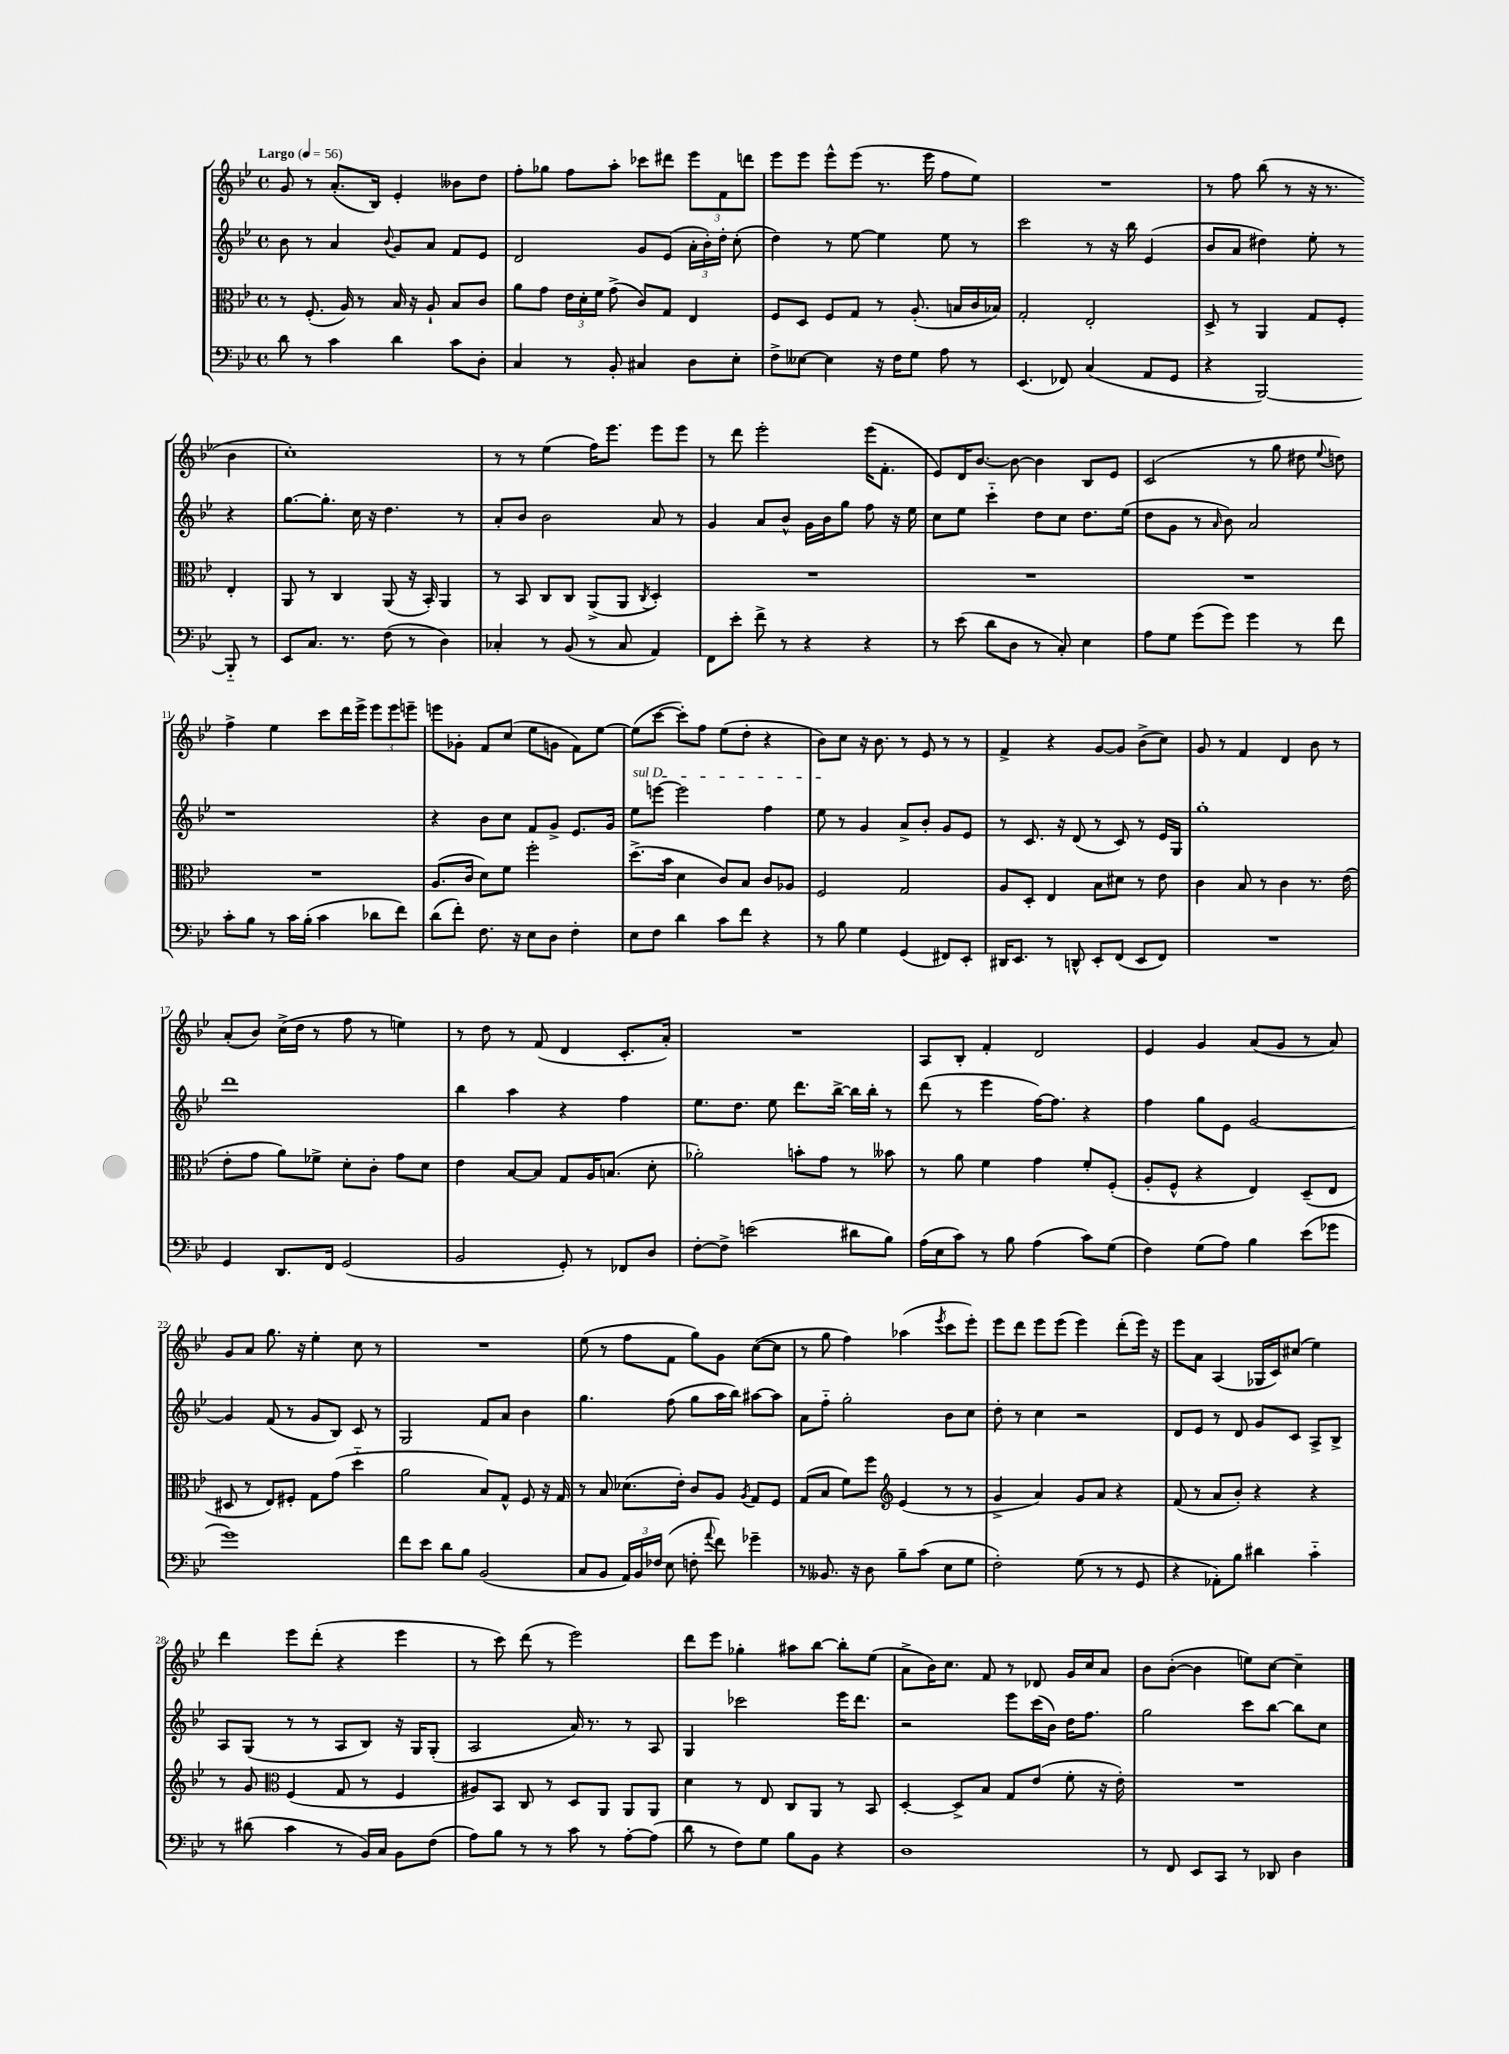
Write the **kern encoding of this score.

**kern	**kern	**kern	**kern
*part4	*part3	*part2	*part1
*staff4	*staff3	*staff2	*staff1
*clefF4	*clefC3	*clefG2	*clefG2
*k[b-e-]	*k[b-e-]	*k[b-e-]	*k[b-e-]
*M4/4	*M4/4	*M4/4	*M4/4
*met(c)	*met(c)	*met(c)	*met(c)
*MM56	*MM56	*MM56	*MM56
=1	=1	=1	=1
!	!	!	!LO:TX:a:B:t=Largo
8d\	8r	8b-\	8g/
8r	(8.F'/	8r	8r
4c\	.	4a/	(8.a'/L
.	16A/)	.	.
.	8r	.	.
.	.	.	16B-/Jk)
.	.	8qqb-/	.
4d\	16B-/	8g/L	4e-'/
.	16r	.	.
.	8A`/	8a/J	.
8c\L	8B-/L	8f/L	8b--X\L
8D'\J	8c/J	8e-/J	8dd\J
=2	=2	=2	=2
4C/	8a\L	2d/	8ff'\L
.	8g\J	.	8gg-X\J
8r	24e-\LL	.	8ff\L
.	24d'\	.	.
.	24f\JJ	.	.
8BB-'/	(8g^\	.	8aa'\J
4C#X/	8c/L)	8g/L	8ccc-X\L
.	8G/J	(8e-/J	8ddd#X\J
8D\L	4E-/	24a'\LL	12eee-\L
.	.	24b-'\)	.
.	.	24dd'\JJ	12f\
8E-'\J	.	(8cc'\	.
.	.	.	12dddn\J
=3	=3	=3	=3
8F^\L	8F/L	4dd\)	8eee-\L
[8E--X\J	8D/J	.	8eee-\J
4E--\]	8F/L	8r	8eee-^^\L
.	8G/J	[8ee-\	(8eee-\J
16r	8r	4ee-\]	8.r
16F\KL	.	.	.
8G\J	(8.A'/	.	.
.	.	.	16eee-\
8A\	.	8ee-\	8ff\L
.	16Bn/LL	.	.
8r	16c/	8r	8ee-\J)
.	16B-X/JJ)	.	.
=4	=4	=4	=4
(4.EE-/	2G'/	2ccc\	1r
8FF-X/)	.	.	.
(4C/	2E-'/	8r	.
.	.	16r	.
.	.	16bb-\	.
8AA/L	.	(4e-/	.
8GG/J	.	.	.
=5	=5	=5	=5
4r	8D^/	8b-/L	8r
.	8r	8a/J	8ff\
[2BBB-/)	4AA/	4dd#X\)	(8bb-\
.	.	.	8r
.	8G/L	8ee-'\	16r
.	.	.	8.r
.	8F'/J	8r	.
8BBB-/]	4E-'/	4r	4b-\
8r	.	.	.
!!LO:LB:g=z
=6	=6	=6	=6
8EE-/L	8AA/	[8.gg\L	1cc')
8.C/J	8r	.	.
.	.	8.gg'\J]	.
.	4C/	.	.
8.r	.	.	.
.	.	16cc\	.
.	.	16r	.
(8F\	(8AA/	4.dd\	.
8r	16r	.	.
.	16BB-'/)	.	.
4D\)	4AA/	.	.
.	.	8r	.
=7	=7	=7	=7
4C-X'/	8r	8a'/L	8r
.	8BB-/	8b-/J	8r
8r	8C/L	2b-\	(4ee-\
(8BB-/	8C/J	.	.
8r	(8AA^/L	.	16ff\KL)
.	.	.	8.eee-\J
8C-/	8AA/J	.	.
.	8qC/	.	.
4AA/)	4D'/)	8a/	8eee-\L
.	.	8r	8eee-\J
=8	=8	=8	=8
8FF\L	1r	4g/	8r
8e-'\J	.	.	8ddd\
8f^\	.	8a/L	2eee-'\
8r	.	8b-^^/J	.
4r	.	16g\LL	.
.	.	16b-\J	.
.	.	8gg\J	.
4r	.	8ff\	(16eee-\KL
.	.	.	8.f'\J
.	.	16r	.
.	.	16ee-\	.
=9	=9	=9	=9
8r	1r	8cc\L	8e-/L)
(8e-\	.	8ee-\J	16d/K
.	.	.	[8.b-/J
8d\L	.	4ccc\	.
8D\J	.	.	8b-\_
8r	.	8dd\L	4b-\]
8C'/)	.	8cc\J	.
4E-\	.	8.dd\L	8B-/L
.	.	.	8e-/J
.	.	(16ee-\Jk	.
=10	=10	=10	=10
8A\L	1r	8dd\L	(2c/
8G\J	.	8g\J	.
(8g\L	.	8r	.
.	.	16qqa/	.
8g\J)	.	8b-\)	.
4g\	.	2a/	8r
.	.	.	8gg\
8r	.	.	8dd#X\
.	.	.	8qqee-/
8f\	.	.	8ddn\)
!!LO:LB:g=z
=11	=11	=11	=11
8c'\L	1r	1r	4ff^\
8B-\J	.	.	.
8r	.	.	4ee-\
16c\LL	.	.	.
(16B-'\JJ	.	.	.
4c\	.	.	8ccc\L
.	.	.	16ddd\L
.	.	.	16eee-^\JJ
8d-X\L	.	.	12eee-\L
.	.	.	12eee-\
8f\J)	.	.	.
.	.	.	12eeen~\J
=12	=12	=12	=12
(8d\L	(8.A/L	4r	8eeen\L
8f'\J)	.	.	8g-X'\J
.	16c/Jk	.	.
8.F\	8d\L)	8b-\L	8f/L
.	8f\J	8cc\J	(8cc/J
16r	.	.	.
8E-\L	2ff'\	8f/L	8ee-\L
8D\J	.	8g^/J	8gn\J
4F'\	.	8.e-/L	8f\L)
.	.	.	[8ee-\J
.	.	16g/Jk	.
=13	=13	=13	=13
!	!	!LO:TX:a:i:t=sul D	!
8E-\L	(8.dd^\L	8ee-\L	(8ee-\L]
8F\J	.	[8eeen\J	[8ccc\J
.	16b-\Jk	.	.
4d\	4d\	2eee\]	8ccc'\L])
.	.	.	8ff\J
8c\L	8c/L)	.	(8ee-\L
8f\J	8B-/J	.	8dd'\J
4r	8c/L	4ff\	4r
.	8A-X/J	.	.
=14	=14	=14	=14
8r	2F/	8ee-\	8b-\L)
8B-\	.	8r	8cc\J
4G\	.	4g/	16r
.	.	.	8.b-\
(4GG/	2G/	8a^/L	8r
.	.	8b-'/J	8e-/
8FF#X/L)	.	8g/L	8r
8EE-'/J	.	8e-/J	8r
=15	=15	=15	=15
16DD#X/KL	8A/L	8r	4f^/
8.EE-/J	.	.	.
.	8D'/J	8.c/	.
8r	4E-/	.	4r
.	.	16r	.
8DDn^^/	.	(8d/	.
8EE-'/L	8B-\L	8r	[8g/L
(8FF/J	8d#X\J	8c/)	8g/J]
8EE-/L	8r	8r	(8b-^\L
8FF/J)	8e-\	16e-/LL	8cc\J)
.	.	16G/JJ	.
=16	=16	=16	=16
1r	4c\	1gg'	8g/
.	.	.	8r
.	8B-/	.	4f/
.	8r	.	.
.	4c\	.	4d/
.	8.r	.	8b-\
.	.	.	8r
.	(16e-\	.	.
!!LO:LB:g=z
=17	=17	=17	=17
4GG/	8e-'\L	1ddd	(8a'/L
.	8g\J	.	8b-/J)
8.DD/L	8a\L)	.	(16cc^\LL
.	.	.	16dd\JJ
.	8f-X^\J	.	8r
16FF/Jk	.	.	.
(2GG/	8d'\L	.	8ff\
.	8c'\J	.	8r
.	8g\L	.	4een\)
.	8d\J	.	.
=18	=18	=18	=18
2BB-/	4e-\	4bb-\	8r
.	.	.	8dd\
.	[8B-/L	4aa\	8r
.	8B-/J]	.	(8f/
8GG'/)	8G/L	4r	4d/
8r	16A/K	.	.
.	(8.Bn/J	.	.
8FF-X/L	.	4ff\	8.c'/L
8D/J	8d'\	.	.
.	.	.	16a'/Jk)
=19	=19	=19	=19
[8F'\L	2a-X'\)	8.ee-\L	1r
8F^\J]	.	.	.
.	.	8.dd\J	.
(2en\	.	.	.
.	.	8ee-\	.
.	8bn'\L	8.ddd\L	.
.	8g\J	.	.
.	.	[16bb-^\Jk	.
8d#X\L	8r	16bb-\LL]	.
.	.	16bb-'\JJ	.
8B-\J)	8b--X\	8r	.
=20	=20	=20	=20
(16A\LL	8r	(8ddd\	8A/L
16E-\J	.	.	.
8c\J)	8a\	8r	8B-'/J
8r	4f\	4eee-\	4f'/
8B-\	.	.	.
(4A\	4g\	[16ff\KL)	2d/
.	.	8.ff\J]	.
8c\L)	8f'/L	4r	.
(8G\J	(8F'/J	.	.
=21	=21	=21	=21
4F\)	8A'/L	4ff\	4e-/
.	8F^^/J	.	.
(8G\L	4r	8gg\L	4g/
8A\J)	.	8e-\J	.
4B-\	4E-/)	[2g/	(8a/L
.	.	.	8g/J
(8e-\L	(8D~/L	.	8r
8g-X\J	8E-/J	.	8a/)
!!LO:LB:g=z
=22	=22	=22	=22
1g)	8D#X/	4g/]	8g/L
.	8r	.	8a/J
.	8E-/L)	(8f/	8.gg\
.	8F#X'/J	8r	.
.	.	.	16r
.	8G\L	8g/L	4ee-'\
.	(8g\J	8B-/J)	.
.	4dd\	8c/	8cc\
.	.	8r	8r
=23	=23	=23	=23
8f\L	2a\	2G/	1r
8e-\J	.	.	.
8d\L	.	.	.
8B-\J	.	.	.
(2BB-/	8B-/L)	8f/L	.
.	8G^^/J	8a/J	.
.	8F/	4b-\	.
.	16r	.	.
.	16G/	.	.
=24	=24	=24	=24
8C/L	8r	4.gg\	(8ee-\
8BB-/J	8B-/	.	8r
24AA/LL)	(8.d-X\L	.	8ff\L
24BB-/	.	.	.
24F-X/JJ	.	.	.
(8E-\	.	(8ff\	8f\J
.	16e-'\Jk)	.	.
8Fn'\	8c/L	8gg\L	8gg\L)
8qqa/	.	.	.
8f\)	8A/J	16aa\L	8g\J
.	.	16bb-\JJ)	.
.	8qA/	.	.
4g-X~\	8G/L	[8aa#X\L	([8cc\L
.	8F/J	8aa#\J]	8cc\J]
=25	=25	=25	=25
8r	(8G/L	8a\L	8r
8.BB--X/	8B-/J	8ff\J	8gg\
.	8f\L)	2gg'\	4ff\)
16r	.	.	.
8D\	8ff\J	.	.
*	*clefG2	*	*
8B-~\L	(4e-/	.	(4aa-X\
(8c\J	.	.	.
.	.	.	8qeee-/
8E-\L	8r	8b-\L	8ccc\L
8G\J	8r	8cc\J	8eee-'\J)
=26	=26	=26	=26
2F'\)	4g^/	8dd'\	8eee-\L
.	.	8r	8ddd\J
.	4a/)	4cc\	8eee-\L
.	.	.	(8eee-\J
(8G\	8g/L	2r	4eee-\)
8r	8a/J	.	.
8r	4r	.	(8ddd'\L
8GG/	.	.	16eee-\Jk)
.	.	.	16r
=27	=27	=27	=27
4r	(8f/	8d/L	8eee-\L
.	8r	8e-/J	8a\J
8AA-X'\L)	8a/L	8r	(4A/
8B-\J	8b-'/J)	8d/	.
4d#X\	4r	8g/L	16G-X/LL
.	.	.	16c/J)
.	.	8c/J	(8cc#X/J
4c\	4r	8A^/L	4ee-\)
.	.	8B-^/J	.
!!LO:LB:g=z
=28	=28	=28	=28
8r	8r	8A/L	4ddd\
(8d#X\	8g/	(8G/J	.
*	*clefC3	*	*
4c\	(4F/	8r	8eee-\L
.	.	8r	(8ddd'\J
8r	8G/	8A/L	4r
16BB-/LL)	8r	8B-/J)	.
16C/JJ	.	.	.
8BB-\L	4F/	16r	4eee-\
.	.	16G/KL	.
(8F\J	.	(8G'/J	.
=29	=29	=29	=29
8A\L)	8A#X/L)	2A/	8r
8B-\J	8BB-/J	.	8ccc\)
8r	8C/	.	(8ddd\
8r	8r	.	8r
8c\	8D/L	16a/)	2eee-\)
.	.	8.r	.
8r	8AA/J	.	.
[8A'\L	8AA/L	8r	.
(8A\J]	8AA/J	8A/	.
=30	=30	=30	=30
8d\	4d\	4G/	8ddd\L
8r	.	.	8eee-\J
8F\L)	8r	2ccc-X\	4gg-X'\
8G\J	8E-/	.	.
8B-\L	8C/L	.	8aa#X\L
8BB-\J	8AA/J	.	[8bb-\J
4r	8r	16eee-\KL	8bb-'\L]
.	.	8.ddd\J	.
.	8BB-/	.	(8ee-\J
=31	=31	=31	=31
1D	[4D'/	2r	8a^\L
.	.	.	16b-\K)
.	.	.	8.cc\J
.	8D^/L]	.	.
.	8B-/J	.	8f/
.	8G/L	8eee-\L	8r
.	(8e-/J	(16ccc\L	8d-X/
.	.	16b-\JJ)	.
.	8f'\	16dd\KL	16g/LL
.	.	8.ff\J	16cc/J
.	16r	.	8a/J
.	16e-'\)	.	.
=32	=32	=32	=32
8r	1r	2gg\	8b-\L
8FF/	.	.	([8b-'\J
8EE-/L	.	.	4b-\]
8CC/J	.	.	.
8r	.	8ccc\L	8een\L)
8DD-X/	.	[8bb-\J	[8cc\J
4D\	.	8bb-\L]	4cc~\]
.	.	8cc\J	.
==	==	==	==
*-	*-	*-	*-
